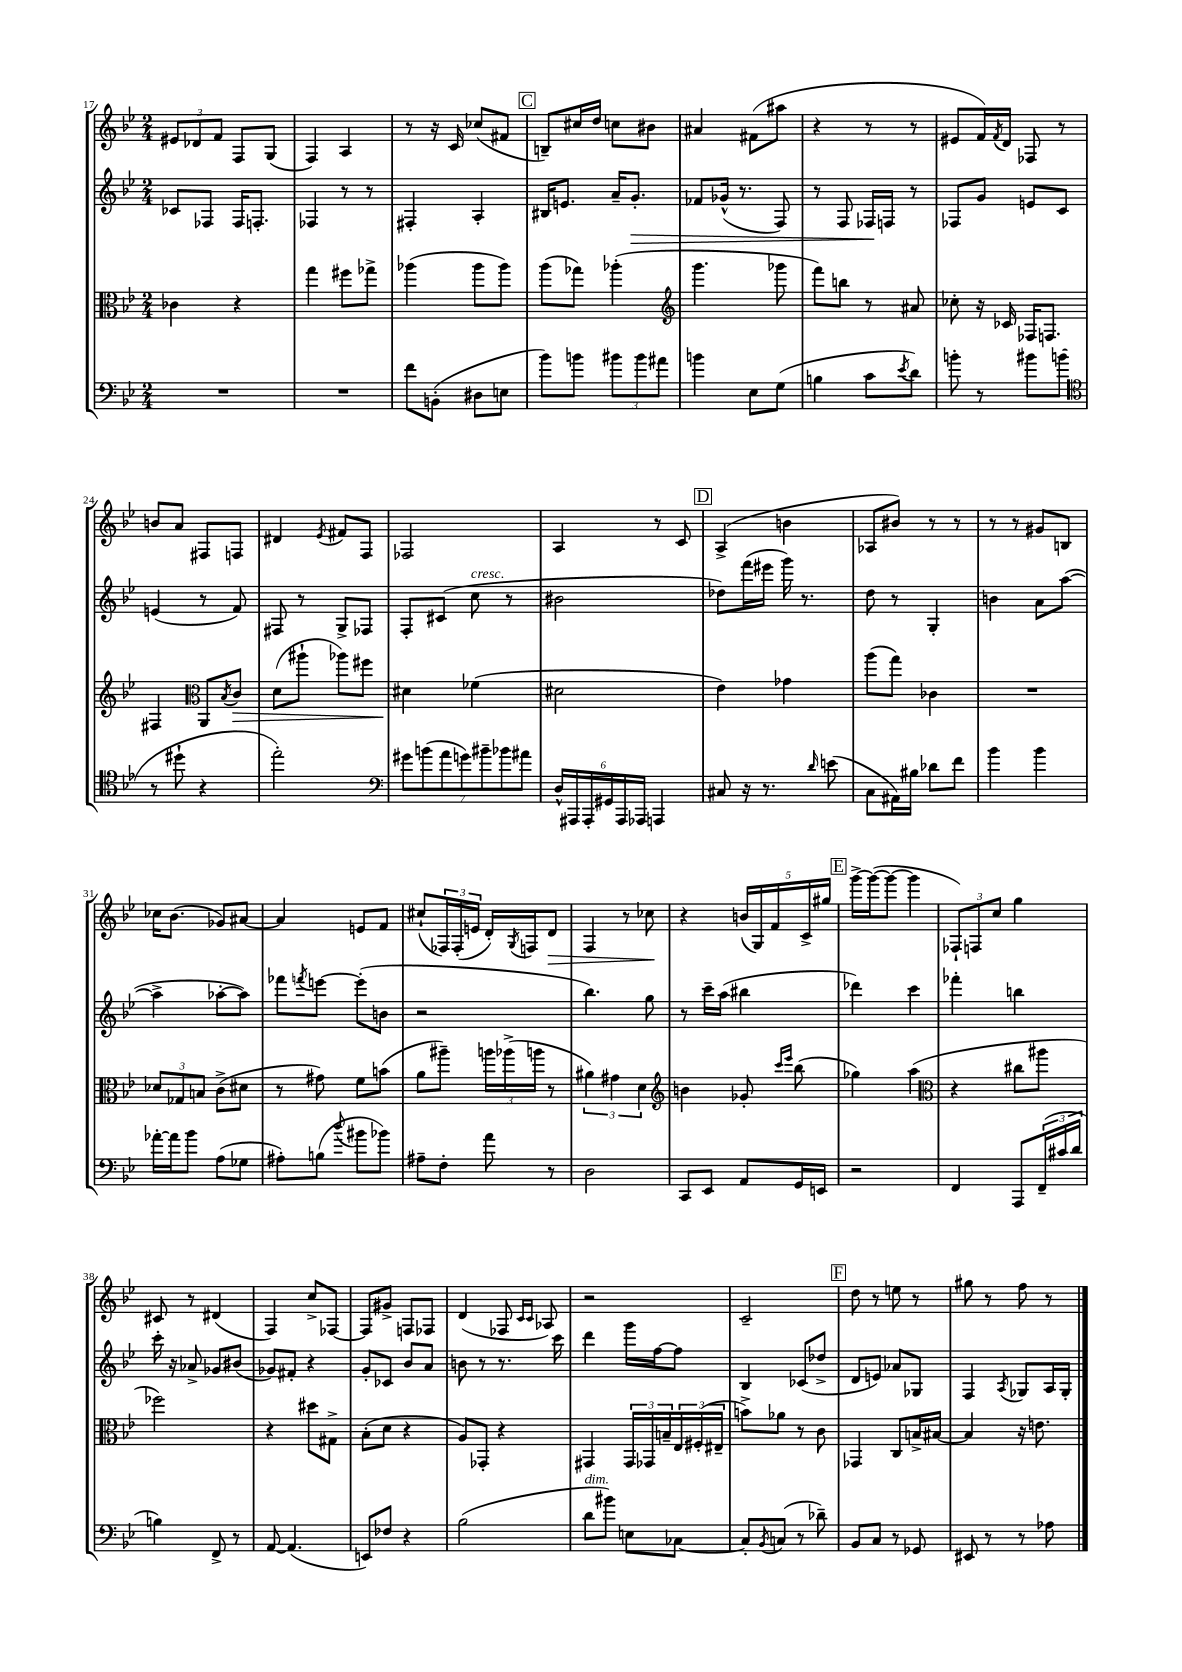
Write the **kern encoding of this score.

**kern	**kern	**kern	**kern
*staff4	*staff3	*staff2	*staff1
*clefF4	*clefC3	*clefG2	*clefG2
*k[b-e-]	*k[b-e-]	*k[b-e-]	*k[b-e-]
*M2/4	*M2/4	*M2/4	*M2/4
2r	4c-	8c-	12e#
.	.	.	12d-
.	.	8F-	.
.	.	.	12f
.	4r	16F-	8F
.	.	8.F'	.
.	.	.	(8G
=	=	=	=
2r	4gg	4F-	4F)
.	8ff#	8r	4A
.	8gg-^	8r	.
=	=	=	=
8f	(4aa-	4F#'	8r
(8BB'	.	.	16r
.	.	.	16c
8D#	8aa-	4A'	(8cc-
8E	8aa-)	.	8f#
=	=	=	=
8b-)	(8aa	16B#	8B~)
.	.	8.e	.
8b	8gg-)	.	16cc#
.	.	.	16dd
12b#	(4aa-'	16a~	8cc
.	.	8.g'	.
12b#	.	.	.
.	.	.	8b#
12a#	.	.	.
=	=	=	=
*	*clefG2	*	*
4b	4.ggg	8f-	4a#
.	.	(16g-^^	.
.	.	8.r	.
8E-	.	.	(8f#
(8G	8ggg-	8F)	8aa#
=	=	=	=
4B	8fff)	8r	4r
.	8bb	8F	.
8c	8r	16F-	8r
.	.	16F	.
8qe-	.	.	.
8d)	8a#	8r	8r
=	=	=	=
8b'	8cc-'	8F-	8e#
8r	16r	8g	16f)
.	.	.	8qf
.	16c-	.	16d
8b#	16F-	8e	8F-
.	8.F	.	.
(8b	.	8c	8r
=	=	=	=
*clefC4	*	*	*
8r	4F#	(4e	8b
8dd#`	.	.	8a
*	*clefC3	*	*
4r	8AA	8r	8F#
.	8qB-	.	.
.	8c	8f)	8F
=	=	=	=
2ee-')	(8d	8F#	4d#
.	8aa#`	8r	.
.	.	.	8qe-
.	8aa-)	8G^	8f#
.	8ff#	8F-	8F
=	=	=	=
*clefF4	*	*	*
14g#	4d#	8F'	2F-
(14b	.	.	.
.	.	(8c#	.
14a	.	.	.
14g)	.	.	.
.	(4f-	8cc	.
14b#~	.	.	.
14b-	.	.	.
.	.	8r	.
14a#	.	.	.
=	=	=	=
24D^^	2d#	2b#	4A
24AAA#	.	.	.
24AAA#'	.	.	.
24GG#	.	.	.
24AAA#	.	.	.
24AAA-	.	.	.
4AAA	.	.	8r
.	.	.	8c
=	=	=	=
8C#	4e-)	8dd-)	(4A^
16r	.	(16fff	.
8.r	.	16eee#	.
.	4g-	16ggg)	4b
.	.	8.r	.
16qqd	.	.	.
(8e	.	.	.
=	=	=	=
8C	(8aa	8dd	8A-
16AA#)	8gg)	8r	8b#)
16B#	.	.	.
8d-	4c-	4G'	8r
8f	.	.	8r
=	=	=	=
4b-	2r	4b	8r
.	.	.	8r
4b-	.	8a	8g#
.	.	([8aa	8B
=	=	=	=
[16a-'	12d-	4aa^]	16cc-
16a-]	.	.	(8.b-
.	12G-	.	.
8b-	.	.	.
.	12B	.	.
(8A	(8c^	[8aa-'	8g-)
8G-	8d#	8aa-])	[8a#
=	=	=	=
8A#')	8r	8fff-	4a#]
.	.	8qfff	.
(8B	8g#)	[8eee	.
8qqdd	.	.	.
8b#	8f	(8eee']	8e
8b-)	(8b	8b	8f
=	=	=	=
8A#~	8a	2r	(8cc#`
8F'	8aa#~)	.	24F-)
.	.	.	(24F-'
.	.	.	24e
8a	24aa	.	16d')
.	(24aa-^	.	.
.	.	.	8qG
.	.	.	16F
.	24aa	.	.
8r	8r	.	8d
=	=	=	=
2D	6a#)	4.bb-)	4F
.	6g#	.	.
.	.	.	8r
.	6d	.	.
.	.	8gg	8cc-
=	=	=	=
*	*clefG2	*	*
8CC	4b	8r	4r
8EE-	.	16ccc~	.
.	.	(16aa	.
8AA	8g-'	4bb#	(20b
.	.	.	20G)
.	.	.	20f
.	16qqccc	.	.
.	16qqeee-	.	.
16GG	(8bb-	.	.
.	.	.	20c^
16EE	.	.	.
.	.	.	20gg#
=	=	=	=
2r	4gg-)	4ddd-)	[16ggg^
.	.	.	(16ggg_
.	.	.	8ggg_
.	(4aa	4ccc	4ggg]
=	=	=	=
*	*clefC3	*	*
4FF	4r	4fff-'	12F-`)
.	.	.	12F
.	.	.	12cc
8AAA	8cc#	4bb	4gg
(24FF~	8aa#	.	.
24c#	.	.	.
24d	.	.	.
=	=	=	=
4B)	2ff-)	16ccc'	8c#
.	.	16r	.
.	.	8a-^	8r
8FF^	.	8g-	(4d#
8r	.	(8b#	.
=	=	=	=
[8AA	4r	8g-)	4F)
(4.AA]	.	8f#'	.
.	8dd#	4r	8cc^
.	8G#^	.	[8F-
=	=	=	=
8EE)	(8B-'	8g'	8F-]
8F-	8d	8c-	8g#^
4r	4r	8b-	8F
.	.	8a	8F-
=	=	=	=
(2B-	8A)	8b	(4d
.	8GG-'	8r	.
.	4r	8.r	8F-
.	.	.	16qqc
.	.	.	16qqc
.	.	.	8A-)
.	.	16ccc	.
=	=	=	=
8d	4GG#	4ddd	2r
8b#)	.	.	.
8E	24GG#	16ggg	.
.	24GG-	.	.
.	.	[16ff	.
.	24B~	.	.
[8C-	24E-	8ff]	.
.	(24F#'	.	.
.	24E#~	.	.
=	=	=	=
8C-']	8b^)	4B-	2c~
8qBB-	.	.	.
(8C	8a-	.	.
8r	8r	(8c-	.
8d-~)	8c	8dd-^	.
=	=	=	=
8BB-	4GG-	8d	8dd
8C	.	8e)	8r
8r	8C	8a-	8ee
8GG-	16B^	8G-	8r
.	[16B#	.	.
=	=	=	=
8EE#	4B#]	4F	8gg#
8r	.	.	8r
.	.	8qA	.
8r	16r	8G-	8ff
.	8.e	.	.
8A-	.	16A	8r
.	.	16G-'	.
==	==	==	==
*-	*-	*-	*-
